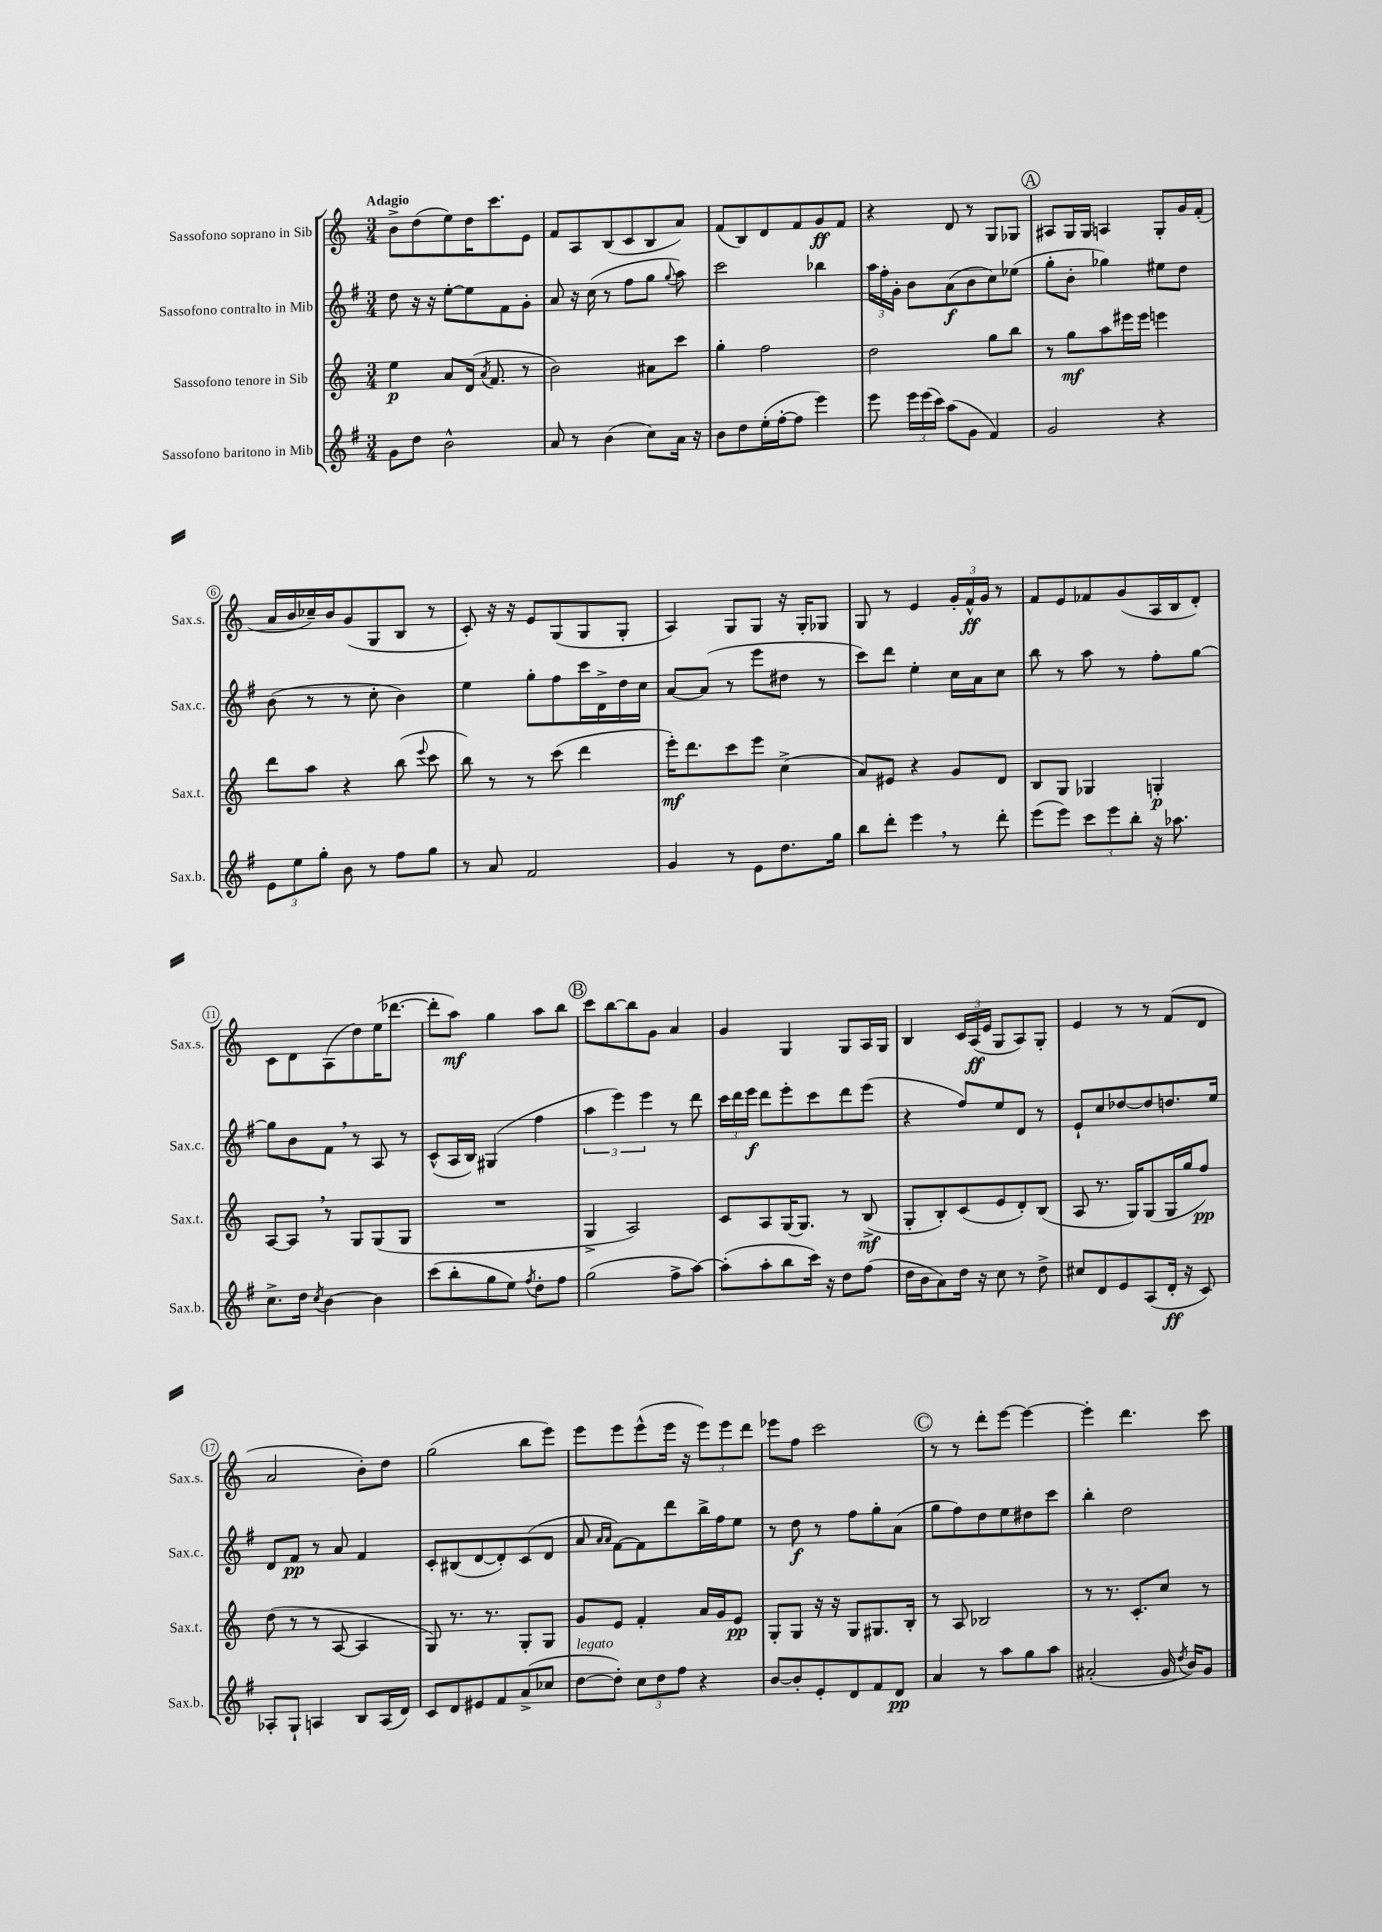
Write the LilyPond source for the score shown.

<<
\new StaffGroup <<
\new Staff = "s0" \with { instrumentName = "Sassofono soprano in Sib" shortInstrumentName = "Sax.s." } {
    \clef treble \key c \major \numericTimeSignature \time 3/4 \tempo "Adagio"
    \autoBeamOff b'8[-> d''8( e''8) d''16 c'''8. e'8] |
    f'8[ a8 b8( c'8 b8 a'8]) |
    f'8[( b8) d'8 f'8 g'8\ff f'8] |
    r4 d'8 r8 g8[ ges8] |
    \mark \markup { \circle "A" } ais8[ g16 g16] a4 g8[-. g'16 f'16]-.( |
    a'16[ b'16 ces''16--) b'16 g'8( g8 b8] r8 |
    c'8-.) r16 r16 e'8[ g8( g8 g8]-. |
    a4) g8[ g8] r16 g16[-. ges8] |
    g8 r8 e'4 \tuplet 3/2 { g'16[-. f'16-^\ff g'16] } r8 |
    f'8[ e'8 fes'8 g'8( a16 b16 d'8]-.) |
    c'8[ d'8 a8( d''8) e''16( des'''8.]~ |
    des'''8[-. a''8]\mf) g''4 a''8[ b''8] |
    \mark \markup { \circle "B" } c'''8[ b''8~ b''8 g'8] a'4 |
    g'4 g4 g8[ a16 g16] |
    b4 \tuplet 3/2 { c'16[ a16\ff( e'16] } g8[ a8) g8]-. |
    e'4 r8 r8 f'8[( d'8] |
    a'2 b'8[-.) d''8] |
    g''2( b''8[ e'''8]) |
    e'''8[ e'''8 e'''8-^( e'''16] r16 \tuplet 3/2 { e'''8[) e'''8 d'''8] } |
    ees'''8[ f''8] c'''2 |
    \mark \markup { \circle "C" } r8 r8 d'''8[-. e'''8]~ e'''4~ |
    e'''4-. d'''4. c'''8 \bar "|." |
}
\new Staff = "s1" \with { instrumentName = "Sassofono contralto in Mib" shortInstrumentName = "Sax.c." } {
    \clef treble \key g \major \numericTimeSignature \time 3/4
    \autoBeamOff d''8 r16 r16 e''8[~-. e''8 fis'8 g'8]-. |
    a'8 r16 c''16( r8 fis''8[ g''8] \appoggiatura { g''8 } a''8) |
    c'''2 bes''4 |
    \tuplet 3/2 { a''16[ fis''16-. g'16]-. } b'8[ a'8\f( b'8 c''8) ees''8]( |
    \mark \markup { \circle "A" } g''8[-. b'8]-. ges''4) eis''8[ d''8] |
    b'8( r8 r8 c''8-. b'4) |
    e''4 g''8[-. fis''8 c'''16 d'16-> d''16 c''16] |
    a'8[~ a'8]( r8 e'''8[ dis''8] r8 |
    c'''8[) d'''8] e''4-. c''16[ a'16 c''8] |
    b''8 r8 a''8 r8 fis''8[-. g''8]~ |
    g''8[ b'8 fis'8] \breathe r8 a8 r8 |
    c'8[-^( a16 b16]) gis4( fis''4 |
    \mark \markup { \circle "B" } \tuplet 3/2 { a''4 e'''4) e'''4 } r8 d'''8 |
    \tuplet 3/2 { c'''16[ d'''16 e'''16]\f } d'''8[ e'''8-. c'''8 d'''8 e'''8]( |
    r4 fis''8[) e''8 d'8] r8 |
    e'8[-! c''8 des''8~ des''8 d''8. e''16] |
    d'8[ fis'8]\pp r8 a'8 fis'4 |
    c'8[-. bis8( d'8~ d'8-.) c'8( d'8] |
    a'8 \grace { a'16[ a'16] } fis'8[~) fis'8 d'''8 b''16-> fis''16 e''8] |
    r8 d''8\f r8 fis''8[ g''8-. a'8]( |
    \mark \markup { \circle "C" } g''8[ fis''8) d''8 e''8 dis''8 c'''8] |
    b''4-. d''2 \bar "|." |
}
\new Staff = "s2" \with { instrumentName = "Sassofono tenore in Sib" shortInstrumentName = "Sax.t." } {
    \clef treble \key c \major \numericTimeSignature \time 3/4
    \autoBeamOff e''4\p a'8[ d'16]( \acciaccatura { a'8 } f'8. r8 |
    b'2) ais'8[ c'''8] |
    g''4-. f''2 |
    d''2 g''8[ b''8] |
    \mark \markup { \circle "A" } r8 g''8[\mf a''8 eis'''16 eis'''16] e'''4 |
    d'''8[ a''8] r4 b''8( \appoggiatura { e'''8 } c'''8 |
    b''8) r8 r8 c'''8( d'''4 |
    e'''16[-.\mf) d'''8. c'''8 e'''8] c''4->( |
    a'8[) eis'8] r4 g'8[ d'8] |
    b8[ g8] ges4 g4-.\p |
    a8[~ a8] \breathe r8 g8[ g8( g8] |
    R2. |
    \mark \markup { \circle "B" } g4-> a2) |
    c'8[ a8 g16~ g8.] r8 b8->\mf( |
    g8[-. b8-.) c'8( e'8 d'8-.) b8]( |
    a8 r8. g16[) g8( g16 g''16 f''8]\pp) |
    d''8( r8 r8 a8~ a4 |
    g8) r8. r8. g8[-. g8] |
    g'8[ e'8] f'4-. a'16[ g'16 e'8]\pp |
    g8[-. g8] r16 r16 g8[ gis8. b16]-. |
    \mark \markup { \circle "C" } r8 a8 bes2 |
    r8 r8. c'8.[-. c''8] r8 \bar "|." |
}
\new Staff = "s3" \with { instrumentName = "Sassofono baritono in Mib" shortInstrumentName = "Sax.b." } {
    \clef treble \key g \major \numericTimeSignature \time 3/4
    \autoBeamOff g'8[ d''8] b'2-^ |
    a'8 r8 b'4( c''8[) a'16] r16 |
    b'8[ d''8 e''16-.( fis''16~-. fis''8] e'''4) |
    e'''8 \tuplet 3/2 { e'''16[ e'''16( c'''16]) } a''8[( g'8] fis'4) |
    \mark \markup { \circle "A" } g'2 r4 |
    \tuplet 3/2 { e'8[ e''8 g''8]-. } b'8 r8 fis''8[ g''8] |
    r8 a'8 fis'2 |
    g'4 r8 e'8[ d''8. g''16] |
    b''8[ d'''8]-. e'''4 \breathe r8 d'''8-. |
    e'''8[( e'''8]) \tuplet 3/2 { c'''8[ e'''8 b''8]-. } r16 aes''8. |
    c''8.[-> d''16] \acciaccatura { c''8 } b'4~ b'4 |
    c'''8[( b''8-. g''8 e''8]) \acciaccatura { fis''8 } d''8[-. fis''8] |
    \mark \markup { \circle "B" } g''2( fis''8[-> a''8]~) |
    a''8[-.( a''8-. b''8 c'''16]) r16 d''8[ fis''8]( |
    d''16[ b'16 a'8) d''16] r16 c''8 r8 d''8-> |
    cis''8[ d'8 e'8 a8( d'16]-.\ff r16 c'8) |
    aes8[-. g8]-! a4 b8[ a16( d'16]) |
    c'8[ d'8 eis'8 fis'8 a'8->( ces''8] |
    d''8[~^\markup { \italic "legato" } d''8]-.) \tuplet 3/2 { c''8[ d''8 fis''8] } r4 |
    b'8[~ b'8-. e'8-. d'8 fis'8 d'8]\pp |
    \mark \markup { \circle "C" } a'4 r8 a''8[ g''8 a''8] |
    ais'2-.( g'16 \acciaccatura { d''8 } b'16[) g'8] \bar "|." |
}
>>
>>
\layout { \context { \Score \override BarNumber.stencil = #(make-stencil-circler 0.1 0.3 ly:text-interface::print) } }
